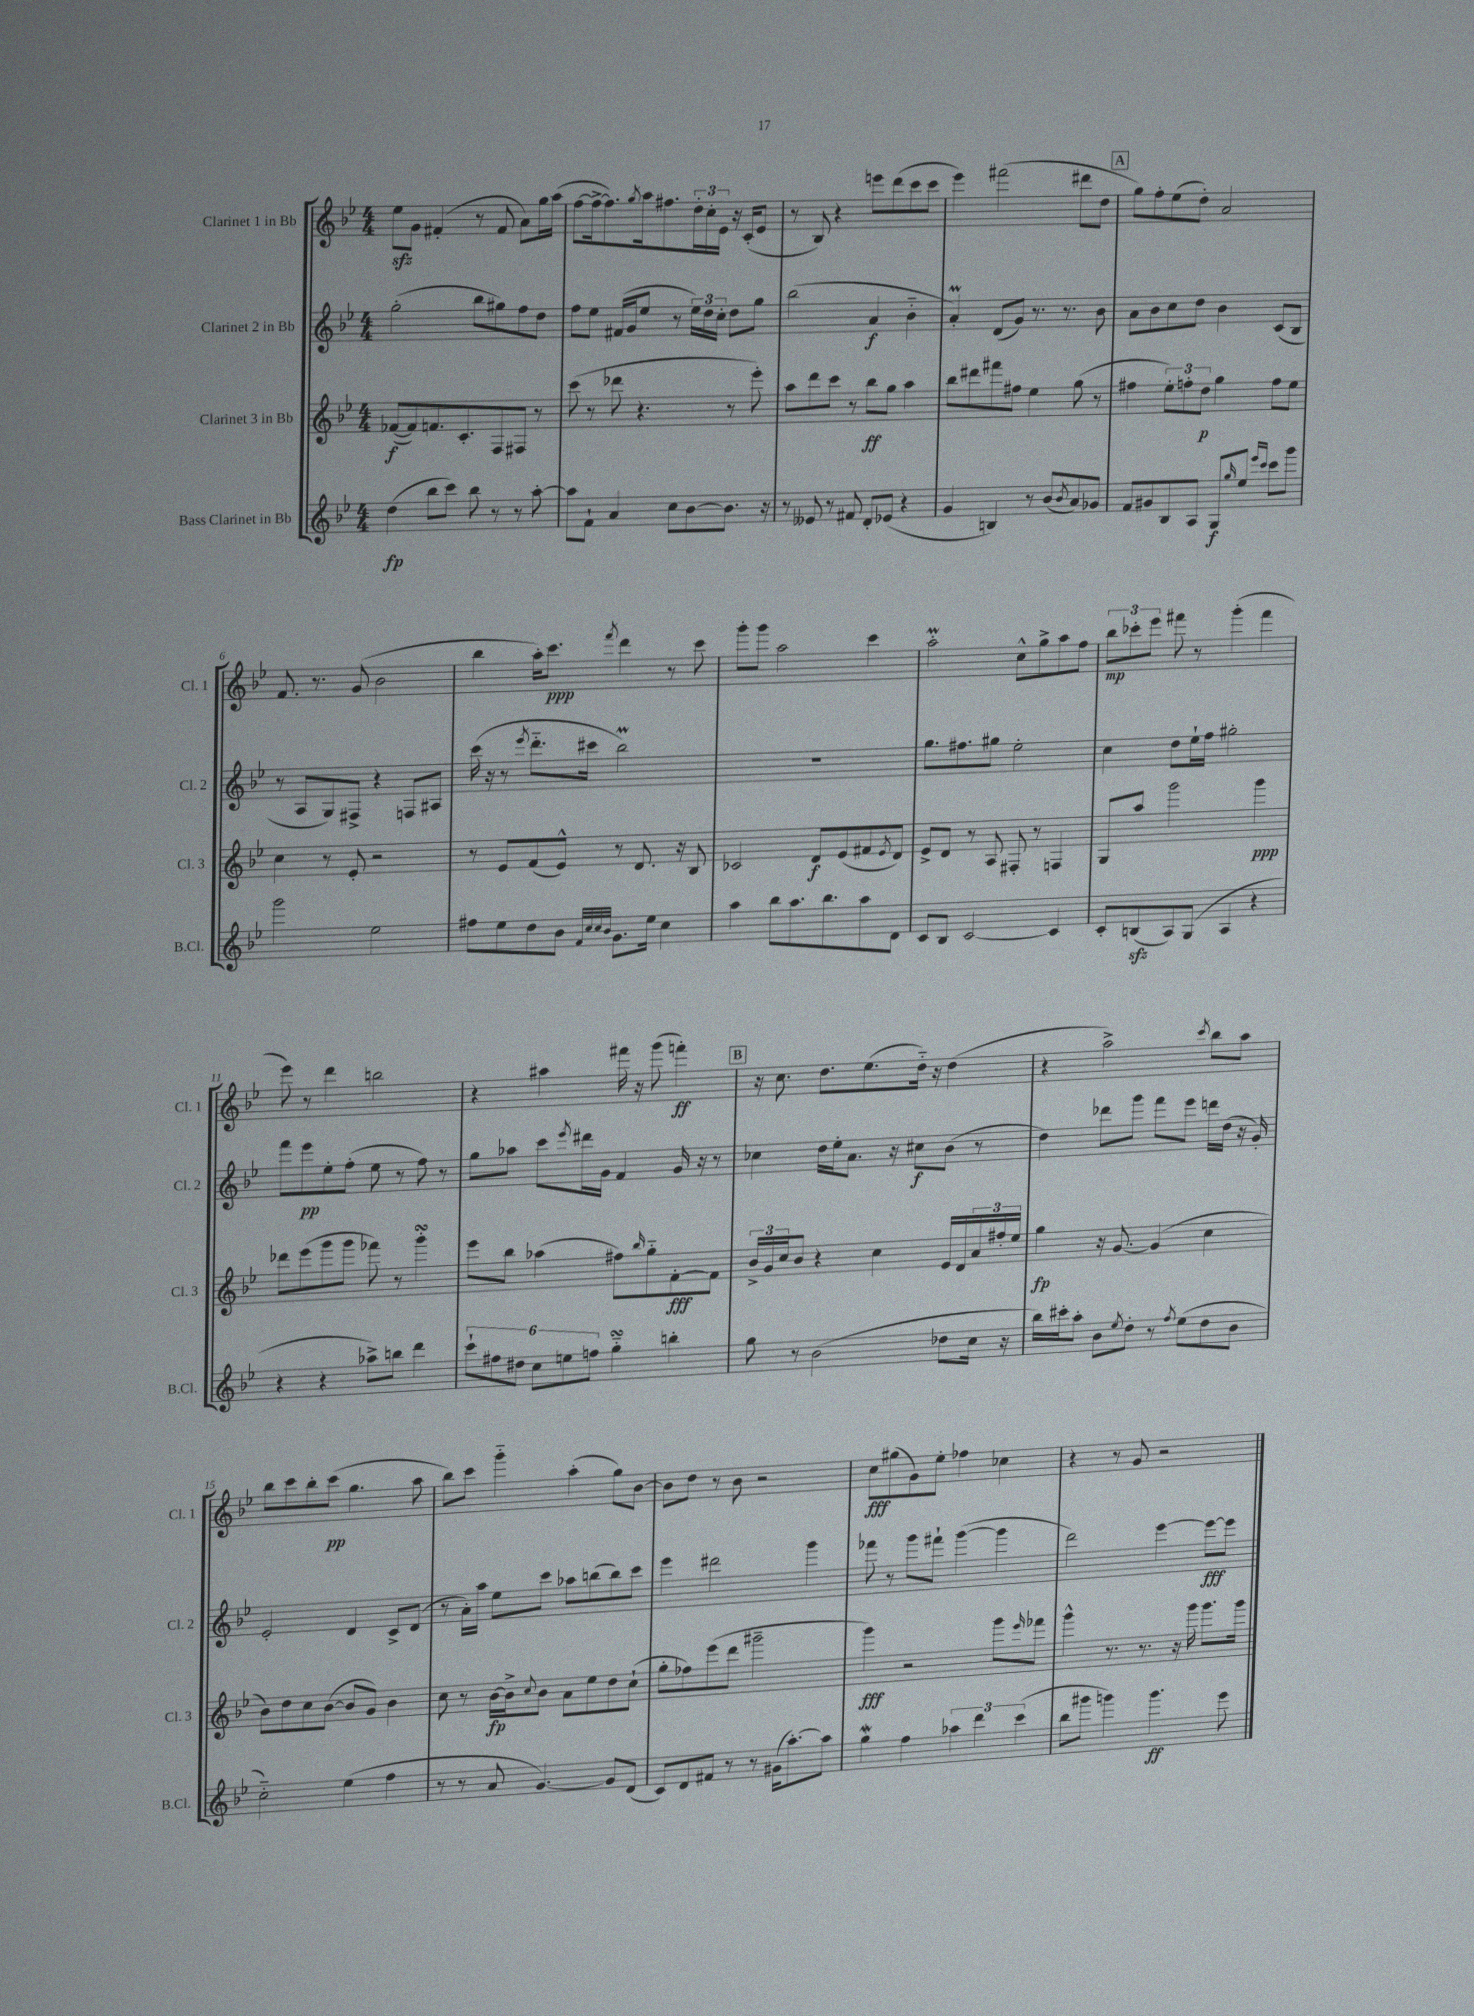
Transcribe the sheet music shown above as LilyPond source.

<<
\new StaffGroup <<
\new Staff = "s0" \with { instrumentName = "Clarinet 1 in Bb" shortInstrumentName = "Cl. 1" } {
    \clef treble \key bes \major \numericTimeSignature \time 4/4
    ees''8\sfz g'8 fis'4-.( r8 fis'8 a'8) g''16 a''16( |
    f''8~ f''16~-> f''8.) \acciaccatura { g''8 } a''16 fis''8. \tuplet 3/2 { d''16-. c''16-. ees'16 } r16 c'16-.( ees'8 |
    r8 bes8) r4 e'''8 d'''8( c'''8 c'''8 |
    ees'''4) fis'''2( dis'''8 d''8 |
    \mark \markup { \box "A" } g''8) f''8-. ees''8( d''8-.) a'2 |
    f'8. r8. g'8( bes'2 |
    bes''4 a''16-.) c'''8.\ppp \acciaccatura { f'''8 } d'''4 r8 c'''8 |
    g'''8-. g'''8 a''2 c'''4 |
    a''2-.\prall c''8-^ g''8-> a''8 f''8 |
    \tuplet 3/2 { bes''8\mp ces'''8-. ees'''8 } fis'''8 r8 g'''4-.( fis'''4 |
    ees'''8) r8 d'''4 b''2 |
    r4 ais''4 fis'''16 r16 g'''8( f'''4-.\ff) |
    \mark \markup { \box "B" } r16 c''8. d''8. ees''8.( d''16-_) r16 d''4( |
    r4 a''2->) \acciaccatura { c'''8 } bes''8 a''8 |
    bes''8 c'''8 bes''8-. c'''8\pp( g''4. a''8 |
    bes''8) c'''8 g'''4-_ a''4-.( g''8) bes'8~ |
    bes'8 d''8 r8 bes'8 r2 |
    c''8\fff gis''8( g'8) ees''8-. fes''4 ces''4 |
    r4 r8 g'8 r2 \bar "|." |
}
\new Staff = "s1" \with { instrumentName = "Clarinet 2 in Bb" shortInstrumentName = "Cl. 2" } {
    \clef treble \key bes \major \numericTimeSignature \time 4/4
    g''2-.( bes''8 gis''8) f''8 d''8 |
    f''8 ees''8 fis'16( g'16 ees''8 r8 \tuplet 3/2 { ees''16) d''16 c''16-. } d''8 g''8 |
    bes''2( a'4\f bes'4-_ |
    a'4-.\prall) d'8( g'8) r8. r8. bes'8 |
    \mark \markup { \box "A" } a'8 bes'8 c''8 d''8 bes'4 c'8( bes8 |
    r8 a8 g8) fis8-> r4 f8 ais8 |
    c'''16( r16 r8 \acciaccatura { ees'''8 } d'''8.-_ cis'''16 bes''2\prall) |
    R1 |
    g''8. fis''8. gis''8 ees''2-. |
    c''4 d''8 ees''16-! f''16 gis''2-. |
    f'''8 ees'''8\pp ees''8-. f''8-.( ees''8 r8 f''8) r8 |
    g''8 aes''8 c'''8 \acciaccatura { ees'''8 } dis'''16 g'16 f'4 g'16 r16 r8 |
    \mark \markup { \box "B" } ces''4 d''16 ees''16-. a'8. r16 cis''8\f bes'8( r8 |
    d''4) des'''8 g'''8 f'''8 ees'''8 d'''16 d''16( r16 g'16-.) |
    ees'2-. d'4 c'8-> d'8( |
    r8 a'16-.) a''16 ees''8 c'''8 aes''8 b''8( b''8) c'''8 |
    ees'''4 dis'''2 g'''4 |
    fes'''8 r8 g'''8 fis'''8-! g'''4~( g'''4 |
    d'''2) ees'''4~ ees'''8~\fff ees'''8 \bar "|." |
}
\new Staff = "s2" \with { instrumentName = "Clarinet 3 in Bb" shortInstrumentName = "Cl. 3" } {
    \clef treble \key bes \major \numericTimeSignature \time 4/4
    fes'8~\f( fes'8) f'8. c'8.-. f8 fis8 r8 |
    c'''8( r8 des'''8 r4. r8 ees'''8-.) |
    a''8 d'''8 c'''8 r8 bes''8\ff g''8 a''4 |
    bes''8 dis'''8 fis'''8 fis''8 ees''4 g''8( r8 |
    \mark \markup { \box "A" } fis''4 \tuplet 3/2 { ees''8-.) f''8-. d''8\p } g''4 f''8 ees''8 |
    c''4 r8 ees'8-. r2 |
    r8 ees'8 f'8( ees'8-^) r8 d'8. r16 bes8 |
    ces'2 d'8\f ees'8( fis'8 \acciaccatura { ees'8 } d'8) |
    ees'8-> d'8 r8 a8 fis8-. r8 f4 |
    g8 a''8 g'''2 g'''4\ppp |
    des'''8 ees'''8( g'''8 g'''8 fes'''8) r8 g'''4-.\turn |
    ees'''8 bes''8 aes''4( fis''8) \grace { bes''16 } g''8-_ f'8~-.\fff f'8 |
    \mark \markup { \box "B" } \tuplet 3/2 { bes'16-> g'16 c''16 } bes'8 r4 c''4 ees'16 d'16 \tuplet 3/2 { a'16 fis''16-. ees''16 } |
    g''4\fp r16 g'8.~ g'4( c''4 |
    bes'8) d''8 c''8 bes'8~( bes'8 g'8) bes'4 |
    c''8 r8 bes'16~\fp bes'16-> \appoggiatura { c''8 } bes'8 a'8 ees''8 d''8 c''8-!( |
    g''8-. fes''8) ees'''8( d'''8 gis'''2-- |
    g'''4\fff) r2 g'''8 \grace { ees'''16 } fes'''8 |
    g'''4-^ r8. r8. r16 g'''16 g'''8. g'''16 \bar "|." |
}
\new Staff = "s3" \with { instrumentName = "Bass Clarinet in Bb" shortInstrumentName = "B.Cl." } {
    \clef treble \key bes \major \numericTimeSignature \time 4/4
    d''4\fp( bes''8 c'''8) bes''8 r8 r8 a''8~-. |
    a''8 f'8-! a'4 c''8 bes'8~ bes'8. r16 |
    r8 eeses'8 r8 fis'8 d'8-. ees'8( r4 |
    g'4 b4) r8 bes'8( \acciaccatura { bes'8 } a'8) ges'8 |
    \mark \markup { \box "A" } f'8 gis'8 bes8 a8 g8\f \grace { g''16 } ees''8 \grace { ees'''16 c'''16 } c'''8 g'''8 |
    g'''2 ees''2 |
    fis''8 ees''8 d''8 bes'8 \grace { f'32 c''32 c''32 bes'32 } g'8. ees''16 c''4 |
    a''4 bes''8 a''8. bes''8. a''8 d'8 |
    c'8 bes8 c'2~ c'4 |
    c'8-. b8\sfz( a8) g8( a4 r4 |
    r4 r4 aes''8->) b''8 d'''4 |
    \tuplet 6/4 { c'''8-! fis''8 dis''8 c''8 e''8 f''8 } g''4-_\turn b''4-. |
    \mark \markup { \box "B" } g''8 r8 bes'2( des''8 c''16 r16 |
    bes''16) cis'''16-. a''8-. bes'8 \acciaccatura { ees''8 } d''8-. r8 \acciaccatura { f''8 } ees''8( d''8 bes'8 |
    c''2-_) ees''4( f''4 |
    r8 r8 a'8 g'4.~) g'8 d'8( |
    c'8) d'8 fis'8 r8 r8 gis'16( a''8.~-.) a''8 |
    g''4\mordent f''4 \tuplet 3/2 { aes''4 d'''4 c'''4( } |
    bes''8 gis'''8 g'''4) g'''4.\ff ees'''8 \bar "|." |
}
>>
>>
